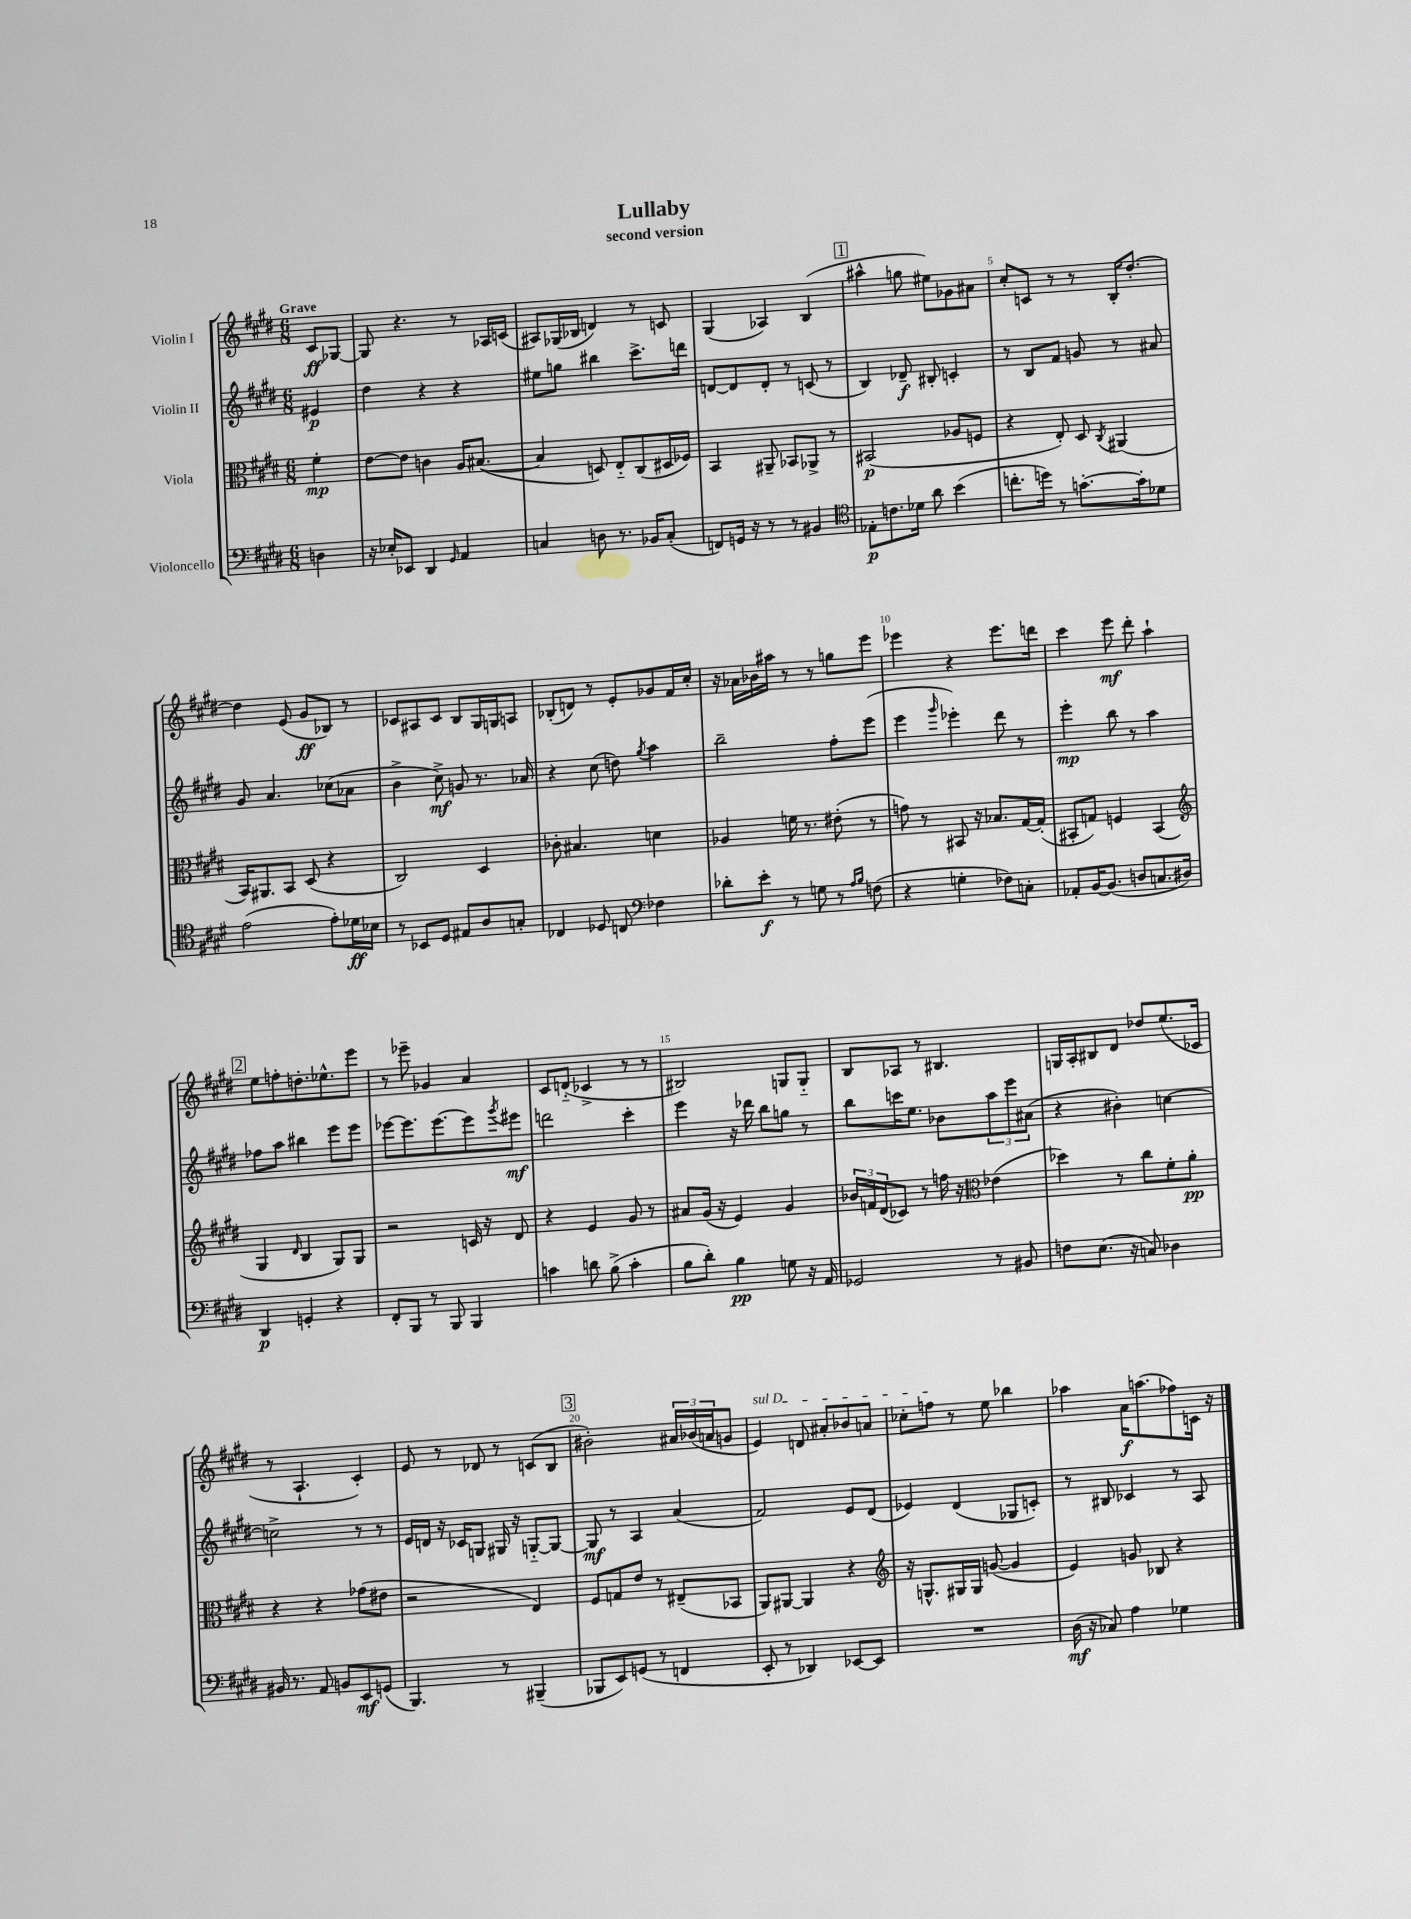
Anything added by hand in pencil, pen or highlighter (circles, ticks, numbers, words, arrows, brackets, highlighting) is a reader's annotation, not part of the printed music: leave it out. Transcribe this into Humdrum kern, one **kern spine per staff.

**kern	**kern	**kern	**kern
*staff4	*staff3	*staff2	*staff1
*clefF4	*clefC3	*clefG2	*clefG2
*k[f#c#g#d#]	*k[f#c#g#d#]	*k[f#c#g#d#]	*k[f#c#g#d#]
*M6/8	*M6/8	*M6/8	*M6/8
4D	4f#'	4e#	8c#
.	.	.	[8G-
=	=	=	=
16r	[8e	4dd#	8G-]
16E-'	.	.	.
8EE-	8e]	.	4.r
4DD#	4c	4r	.
16qqGG#	.	.	.
4AA	16A	4r	8r
.	([8.B#	.	.
.	.	.	16A-
.	.	.	(16c
=	=	=	=
4C	4B#]	8ee#	8A#)
.	.	8gg	(16G-
.	.	.	16B-
8D	8D)	4bb#	4d)
8.r	8E'~	.	.
.	(8C#	8.ccc#^	8r
16BB-	.	.	.
(8C'	16D#	.	8c
.	16F-)	16ddd	.
=	=	=	=
8FF)	4BB	[8d	(4G#
16GG	.	8d]	.
16r	.	.	.
8r	8AA#~	8d'	4A-)
8r	8BB-	8r	.
4BB#	8AA-^	(8c	(4B
.	8r	8r	.
=	=	=	=
*clefC4	*	*	*
8E-'	(2BB#	4B)	4aa#^^
8.c	.	.	.
.	.	8d-~	8gg
16d-	.	.	.
8a	.	8B#'	8ee#)
(4b	8A-	4c'	8g-
.	8F	.	8a#
=	=	=	=
8.cc'	4r	8r	8cc#'
.	.	8B	8c
16dd)	.	.	.
8r	8E')	8f#	8r
[8.g'	8D#	8g	8r
.	8qC#	.	.
.	(4AA#	8r	16B'
16g']	.	.	[8.dd#'
8d-	.	8a#	.
=	=	=	=
(2e	16BB)	8g#	4dd#]
.	8.AA#	.	.
.	.	4.a	.
.	8BB	.	(8e
.	(8D#	.	8g#
8e')	4r	(8cc-	8B-)
16d-	.	8a-	8r
16B-	.	.	.
=	=	=	=
8r	2C#)	4b^	8c-
8BB-	.	.	8A#
8D#	.	8cc#^)	8c-
8E#	.	8g	8B
8A	4D#	8.r	16G#
.	.	.	16G
8G'	.	.	8A
.	.	16a-	.
=	=	=	=
4C-	8c-'	4r	(8B-'
.	4.B#	.	8d)
8D-	.	(8cc#	8r
8C	.	8dd)	8e'
*clefF4	*	*	*
.	.	8qgg#	.
4F-	4d	4aa	8g-
.	.	.	16f#
.	.	.	16cc#'
=	=	=	=
8d-'	4A-	2bb~	16r
.	.	.	16a-
8e'	.	.	16b-
.	.	.	16aa#
8r	16f	.	8r
.	8.r	.	.
8G	.	.	8r
8r	(8e#'	8ff#'	8gg
16qqA	.	.	.
16qqB	.	.	.
(8F	8r	(8eee	8eee
=	=	=	=
4r	8g)	4eee	4eee-
.	8r	.	.
.	.	16qqggg#	.
4G'	8BB#	4eee-')	4r
.	16r	.	.
.	8.B-	.	.
8F-)	.	8ddd#	8.eee-
8C'	[16G#	8r	.
.	(16G#']	.	16ddd
=	=	=	=
8AA-'	8BB#'	4eee'	4ccc#
[16BB	8G)	.	.
(8.BB]	.	.	.
.	4F	8bb	8eee
8D	.	8r	8ddd#'
8.C	(4BB#	4aa	4aa`
16D#)	.	.	.
=	=	=	=
*	*clefG2	*	*
4DD#	4G#	8ff-	8ee
.	.	8aa	8ff'
.	16qqd#	.	.
4GG'	4B	4bb#	8.dd'
.	.	.	8.ee-^^
4r	8G#)	8eee	.
.	8G#	8eee	8eee
=	=	=	=
8FF#'	2r	[8eee-	8r
8BBB	.	8.eee-]	8eee-~
8r	.	.	4g-
.	.	[8.eee-	.
8BBB	.	.	.
4BBB	16c	8eee-]	4a
.	16r	.	.
.	.	8qggg#	.
.	8d#	8eee#	.
=	=	=	=
4c	4r	2ddd	8c#
.	.	.	(8d'~
8d	4e	.	4c-^
(8B^	.	.	.
4c'	8g#	4ccc#'	8r
.	8r	.	8r
=	=	=	=
8B	8a#	4eee	2B#)
8d#')	(16g#	.	.
.	16r	.	.
4B	4e)	16r	.
.	.	16ddd-	.
.	.	8bb	.
8G	4g#	8gg	8G
16r	.	8r	8G'~
16AA	.	.	.
=	=	=	=
2GG-	24b-	8bb	8B
.	24f	.	.
.	(24d#	.	.
.	8c-)	16ccc	8A-
.	.	8.ee	.
.	8r	.	8r
.	16ff	8b-	4.B#
.	16r	.	.
*	*clefC3	*	*
8r	(4e-	12aa	.
.	.	12eee	.
8BB#	.	.	.
.	.	(12a#	.
=	=	=	=
8F	4dd-)	4r	16G
.	.	.	16A'
(8.E	.	.	8B#
.	8r	4b#')	8d#
16r	.	.	.
8C)	8cc#	.	8dd-
4D-	8f#'	[4cc	(8.ee
.	8a'	.	.
.	.	.	16c-
=	=	=	=
16BB#	4r	2cc^]	8r
8.r	.	.	.
.	.	.	4.A`
8AA	4r	.	.
8BB	.	.	.
8EE	(8g-	8r	4c#')
(8GG	8e#	8r	.
=	=	=	=
4.BBB)	2r	16e	8e
.	.	16d	.
.	.	16r	8r
.	.	16c-	.
.	.	8G	8d-
8r	.	16G#	8r
.	.	16r	.
(4BBB#~	4E)	[8G'~	(8c
.	.	8G_	8B
=	=	=	=
8BBB-	8F#	8G]	2b#')
8EE)	8G	8r	.
(8GG	8e	4A	.
8r	8r	.	.
4FF	(8E#~	(4a	24a#
.	.	.	(24b-
.	.	.	24a
.	8BB-	.	8g
=	=	=	=
8EE'	8AA)	2f#)	4e)
8r	[8AA#	.	.
4DD-)	4AA#]	.	8d
.	.	.	8a#'
[8EE-	4r	8e	8b-
8EE-]	.	(8d#	8a
=	=	=	=
*	*clefG2	*	*
2.r	16r	4e-)	8cc-'
.	8.G^^	.	.
.	.	.	8ff
.	16G#	(4d#	8r
.	16G#	.	.
.	([8g	.	8ee
.	4g]	8G-	4bb-
.	.	8c')	.
=	=	=	=
(16D#	4e)	8r	4aa-
16r	.	.	.
8C-)	.	8B#	.
4A	8g	4c-	16a
.	.	.	(8.aa
.	8B-	.	.
4G-	4r	8r	8ff-)
.	.	8A	16c
.	.	.	16r
==	==	==	==
*-	*-	*-	*-
